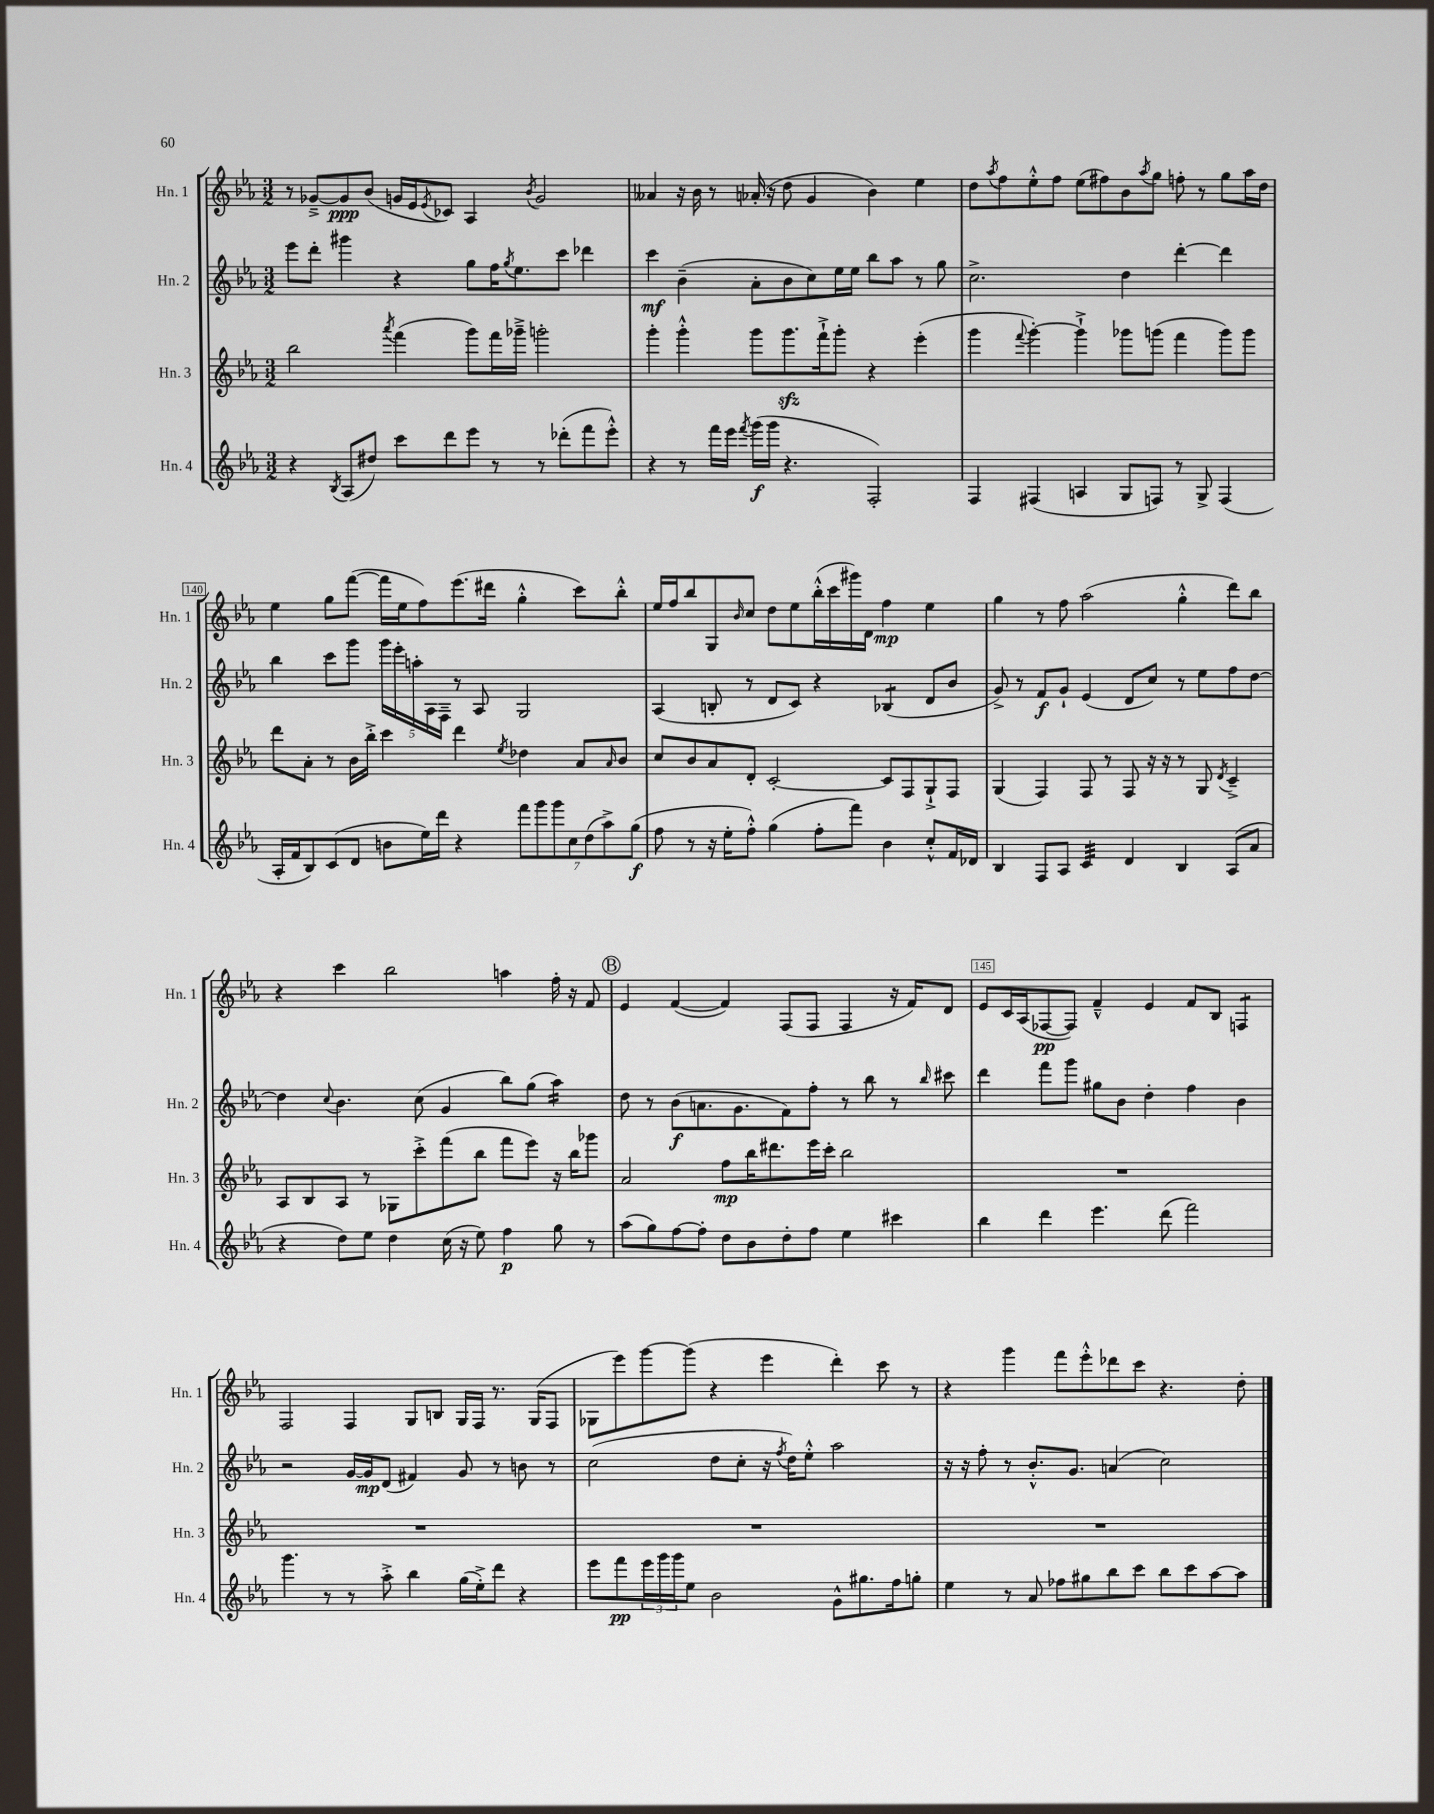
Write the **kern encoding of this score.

**kern	**kern	**kern	**kern
*staff4	*staff3	*staff2	*staff1
*clefG2	*clefG2	*clefG2	*clefG2
*k[b-e-a-]	*k[b-e-a-]	*k[b-e-a-]	*k[b-e-a-]
*M3/2	*M3/2	*M3/2	*M3/2
4r	2bb-\	8eee-\L	8r
.	.	8ddd'\J	[8g-~^/L
8qB-/	.	.	.
(8A-/L	.	4ggg#\	8g-/]
8dd#/J)	.	.	(8b-/J
.	8qaaa-/	.	.
8ccc\L	(4fff\	4r	16g/LL
.	.	.	16e-/J
.	.	.	8qe-/
8ddd\	.	.	8c-/J)
8eee-\J	8ggg\L)	8gg\L	4A-/
8r	16fff\L	16ff\K	.
.	.	8qgg/	.
.	16ggg-~^\JJ	8.ee-\	.
.	.	.	8qb-/
8r	2ggg'\	.	2g/
(8ddd-'\L	.	8ccc\J	.
8fff\	.	4ddd-\	.
8eee-'^^\J)	.	.	.
=	=	=	=
4r	4ggg'\	4ccc\	4a--/
8r	4ggg'^^\	(4b-~\	16r
.	.	.	16b-\
16fff\LL	.	.	8r
16eee-\JJ	.	.	.
8qfff/	.	.	.
(16ggg\LL	8ggg\L	8a-'\L	(16a-'/
16ggg\JJ	.	.	16r
4.r	8.ggg\	8b-\	8dd\
.	.	8cc\)	4g/
.	16fff`^\k	.	.
.	8ggg'\J	16ee-\L	.
.	.	16ee-\JJ	.
2F'/)	4r	8bb-\L	4b-\)
.	.	8aa-\J	.
.	(4eee-'\	8r	4ee-\
.	.	8gg\	.
=	=	=	=
4F/	4ggg\	2.cc^\	8dd\L
.	.	.	8qaa-/
.	.	.	8ff\
.	8qqfff/	.	.
(4F#/	[4ggg'\)	.	8ee-'^^\
.	.	.	8ff\J
4A/	4ggg`^\]	.	(8ee-\L
.	.	.	8ff#\)
8G/L	8ggg-\L	4dd\	8b-\
.	.	.	8qaa-/
8F/J)	(8ggg\J	.	8gg\J
8r	4fff\	[4ddd'\	8ff'\
8G^/	.	.	8r
(4F/	8ggg\L)	4ddd\]	8gg\L
.	8ggg\J	.	16aa-\L
.	.	.	16dd\JJ
=	=	=	=
16A-'/LL	8ddd\L	4bb-\	4ee-\
16f/J	.	.	.
8B-/)	8a-'\J	.	.
(8c/	8r	8ccc\L	8gg\L
8d/J	16b-\LL	8ggg\J	([8fff\J
.	16bb-'^\JJ	.	.
8b\L	4ccc\	20ggg\LL	16fff\]LL
.	.	20eee-'\	.
.	.	.	16ee-\J
.	.	20aa'\	.
16ee-\L)	.	.	8ff\)
.	.	20A-\	.
16ddd\JJ	.	.	.
.	.	20F~\JJ	.
4r	4ddd\	8r	(8.eee-\
.	.	8A-/	.
.	.	.	16ddd#\Jk
.	8qee-/	.	.
14fff\L	4dd-\	2G/	4gg'^^\
14ggg\	.	.	.
14ggg\	.	.	.
14cc\	.	.	.
.	8a-/L	.	8ccc\L)
(14dd\	.	.	.
14aa-^\)	.	.	.
.	16qqa-/	.	.
.	8b-/J	.	8bb-'^^\J
(14gg\J	.	.	.
=	=	=	=
8ff\	8cc/L	(4A-/	16ee-/LL
.	.	.	16ff/J
8r	8b-/	.	8bb-/
16r	8a-/	8B'/	8G/
16ee-'\LK	.	.	.
.	.	.	16qqb-/
8ff'^^\J)	8d'/J	8r	8cc/J
(4gg\	[2c'/	8d/L	8dd\L
.	.	8c/J)	8ee-\
8ff'\L	.	4r	(16bb-'^^\L
.	.	.	16ccc\
8fff\J)	.	.	16ggg#\)
.	.	.	16d\JJ
4b-\	8c/]L	(4B-/	4ff\
.	8F/	.	.
8cc'^^/L	8G`^/	8d/L	4ee-\
16f/L	8F/J	8b-/J	.
16d-/JJ	.	.	.
=	=	=	=
4B-/	(4G/	8g^/)	4gg\
.	.	8r	.
8F/L	4F/)	8f/L	8r
8A-/J	.	8g`/J	8ff\
4c/	8F/	(4e-/	(2aa-\
.	8r	.	.
4d/	8F/	8d/L	.
.	16r	8cc/J)	.
.	16r	.	.
4B-/	8r	8r	4gg'^^\
.	8G/	8ee-\L	.
.	8qd/	.	.
(8A-/L	4c~^/	8ff\	8ddd\L)
8a-/J	.	[8dd\J	8bb-\J
=	=	=	=
4r	8A-/L	4dd\]	4r
.	8B-/	.	.
.	.	8qqcc/	.
8dd\L)	8A-/J	4.b-\	4ccc\
8ee-\J	8r	.	.
4dd\	8G-\L	.	2bb-\
.	8ccc'^\	(8cc\	.
(16cc\	(8fff\	4g/	.
16r	.	.	.
8ee-\)	8bb-\J	.	.
4ff\	8fff\L	8bb-\L)	4aa\
.	8eee-\J)	(8gg\J	.
8gg\	16r	4aa-\)	16ff'\
.	16bb-\LK	.	16r
8r	8ggg-\J	.	8f/
=	=	=	=
(8aa-\L	2a-/	8dd\	4e-/
8gg\)	.	8r	.
[8ff\	.	(8b-\L	([4f/
8ff'\]J	.	8.a\	.
8dd\L	8ff\L	.	4f/])
.	.	8.g\	.
8b-\	16bb-\K	.	.
.	8.ddd#\	.	.
8dd'\	.	8f\)	(8F/L
8ff\J	16eee-\L	8ff'\J	8F/J
.	16ccc'\JJ	.	.
4ee-\	2bb-\	8r	4F/
.	.	8bb-\	.
4ccc#\	.	8r	16r
.	.	.	16f/LK)
.	.	16qqbb-/	.
.	.	8ccc#\	8d/J
=	=	=	=
4bb-\	1.r	4ddd\	8e-/L
.	.	.	16c/L
.	.	.	(16A-/J
4ddd\	.	8fff\L	[8F-/
.	.	8ggg\J	8F-/]J)
4.eee-\	.	8gg#\L	4f~^^/
.	.	8b-\J	.
.	.	4dd'\	4e-/
(8ddd\	.	.	.
2fff\)	.	4ff\	8f/L
.	.	.	8B-/J
.	.	4b-\	4F/
=	=	=	=
4.ggg\	1.r	2r	2F/
8r	.	.	.
8r	.	[16g/LL	4F/
.	.	16g/]J	.
8aa-'^\	.	(8d/J	.
4bb-\	.	4f#/)	8G/L
.	.	.	8B/J
(16gg\LL	.	8g/	16G/LL
16ee-'^\J)	.	.	16F/JJ
8ddd\J	.	8r	8.r
4r	.	8b\	.
.	.	.	(16G/LK
.	.	8r	8F/J
=	=	=	=
8eee-\L	1.r	(2cc\	8G-\L
8fff\	.	.	8eee-\)
24eee-\L	.	.	[8ggg\
24ggg\	.	.	.
24ggg\J	.	.	.
8ee-\J	.	.	(8ggg\]J
2b-\	.	8dd\L	4r
.	.	8cc'\J	.
.	.	16r	4eee-\
.	.	8qff/	.
.	.	16dd\LK)	.
.	.	8ee-'^^\J	.
8g^^\L	.	2aa-\	4ddd'\)
8.gg#\	.	.	.
.	.	.	8ccc\
16ff\k	.	.	.
8gg'\J	.	.	8r
=	=	=	=
4ee-\	1.r	16r	4r
.	.	16r	.
.	.	8ff'\	.
8r	.	8r	4ggg\
8a-/	.	8.b-'^^/L	.
8ff-\L	.	.	8fff\L
.	.	8.g/J	.
8gg#\	.	.	8eee-'^^\
8bb-\	.	(4a/	8ddd-\
8ccc\J	.	.	8ccc\J
8bb-\L	.	2cc\)	4.r
8ccc\	.	.	.
[8aa-\	.	.	.
8aa-\]J	.	.	8dd'\
==	==	==	==
*-	*-	*-	*-
